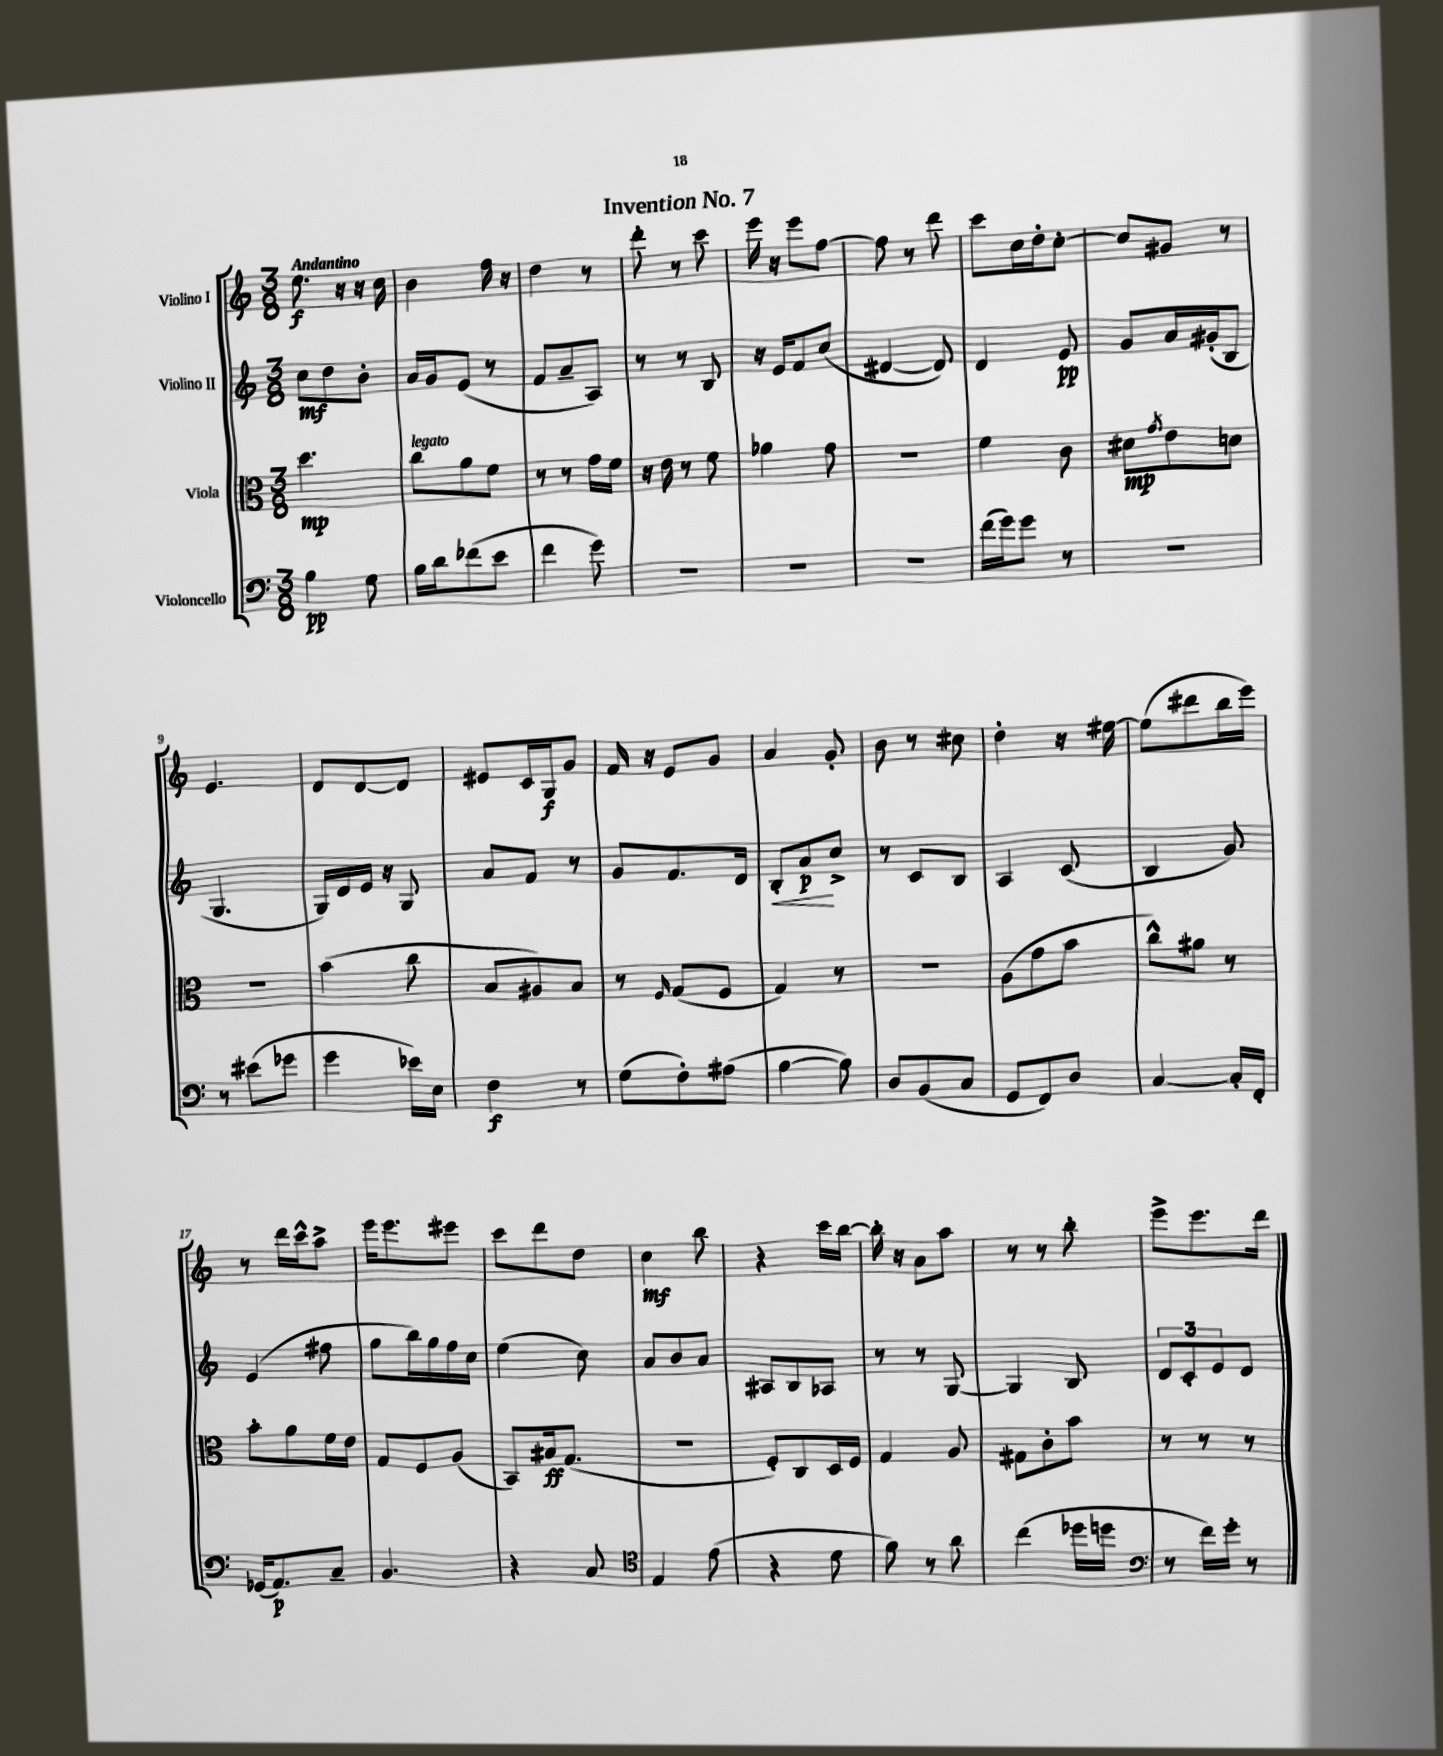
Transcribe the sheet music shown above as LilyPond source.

\header { title = "Invention No. 7" }
<<
\new StaffGroup <<
\new Staff = "s0" \with { instrumentName = "Violino I" } {
    \clef treble \key c \major \numericTimeSignature \time 3/8 \tempo "Andantino"
    e''8.\f r16 r16 c''16 |
    b'4 f''16 r16 |
    d''4 r8 |
    d'''8-. r8 c'''8 |
    e'''16 r16 e'''8 f''8~ |
    f''8 r8 d'''8 |
    c'''8 c''16 d''16-. c''8~-. |
    c''8 gis'8 r8 |
    e'4. |
    d'8 d'8~ d'8 |
    eis'8 c'16 g16\f g'8 |
    f'16 r16 e'8 g'8 |
    a'4 g'8-. |
    b'8 r8 cis''8 |
    d''4-. r16 eis''16~ |
    eis''8( dis'''8 b''16 e'''16) |
    r8 d'''16 c'''16-^ a''8-> |
    e'''16 e'''8. eis'''8 |
    c'''8 d'''8 d''8 |
    c''4\mf b''8 |
    r4 c'''16 b''16~ |
    b''16-. r16 a'8 a''8 |
    r8 r8 b''8-. |
    e'''8-> e'''8. d'''16 \bar "|." |
}
\new Staff = "s1" \with { instrumentName = "Violino II" } {
    \clef treble \key c \major \numericTimeSignature \time 3/8
    c''8\mf d''8 b'8-. |
    a'16 g'16 e'8( r8 |
    f'8 a'8-- a8) |
    r8 r8 b8 |
    r16 e'16 f'8 c''8( |
    dis'4~ dis'8) |
    d'4 e'8\pp |
    g'8 a'16 gis'16-.( b8 |
    g4. |
    g16) d'16 e'16 r16 g8 |
    a'8 f'8 r8 |
    g'8 f'8. d'16 |
    b8-.\< a'8\p\! c''8-> |
    r8 c'8 b8 |
    a4 c'8( |
    b4 g'8) |
    e'4( fis''8 |
    g''8 b''16) g''16 f''16 c''16 |
    e''4( c''8) |
    a'8 b'8 a'8 |
    ais8 b8 aes8 |
    r8 r8 g8~ |
    g4 b8 |
    \tuplet 3/2 { d'8 c'8-. e'8 } d'8 \bar "|." |
}
\new Staff = "s2" \with { instrumentName = "Viola" } {
    \clef alto \key c \major \numericTimeSignature \time 3/8
    d''4.\mp |
    c''8^\markup { \italic "legato" } a'8 f'8 |
    r8 r8 g'16 f'16 |
    r16 e'16 r8 f'8 |
    aes'4 g'8 |
    R4. |
    f'4 c'8 |
    dis'8\mp \acciaccatura { g'8 } e'8 d'8 |
    R4. |
    b'4( c''8 |
    b8 ais8) b8 |
    r8 \grace { f16 } g8( f8 |
    g4) r8 |
    R4. |
    a8( g'8 b'8 |
    c''8-^) ais'8 r8 |
    b'8-. a'8 f'16 e'16 |
    g8 f8 a8( |
    b,8) bis16\ff g8.( |
    r4. |
    f8-.) c8 d16 f16 |
    g4 a8 |
    gis8 c'8-. b'8 |
    r8 r8 r8 \bar "|." |
}
\new Staff = "s3" \with { instrumentName = "Violoncello" } {
    \clef bass \key c \major \numericTimeSignature \time 3/8
    b4\pp g8 |
    b16 d'16 fes'8( e'8 |
    f'4 g'8) |
    R4. |
    R4. |
    R4. |
    f'16( g'16) g'8 r8 |
    R4. |
    r8 eis'8( ges'8 |
    g'4 ees'16) e16 |
    f4\f r8 |
    g8( f8-.) ais8( |
    b4~ b8) |
    d8 b,8( c8 |
    g,8 f,8) d8 |
    c4~ c16-. f,16-. |
    ges,16( a,8.\p) c8-- |
    b,4. |
    r4 c8 |
    \clef tenor e4 e'8( |
    r4 d'8 |
    f'8) r8 a'8 |
    c''4( des''16 d''16 |
    \clef bass r8 f'16) g'16-. r8 \bar "|." |
}
>>
>>
